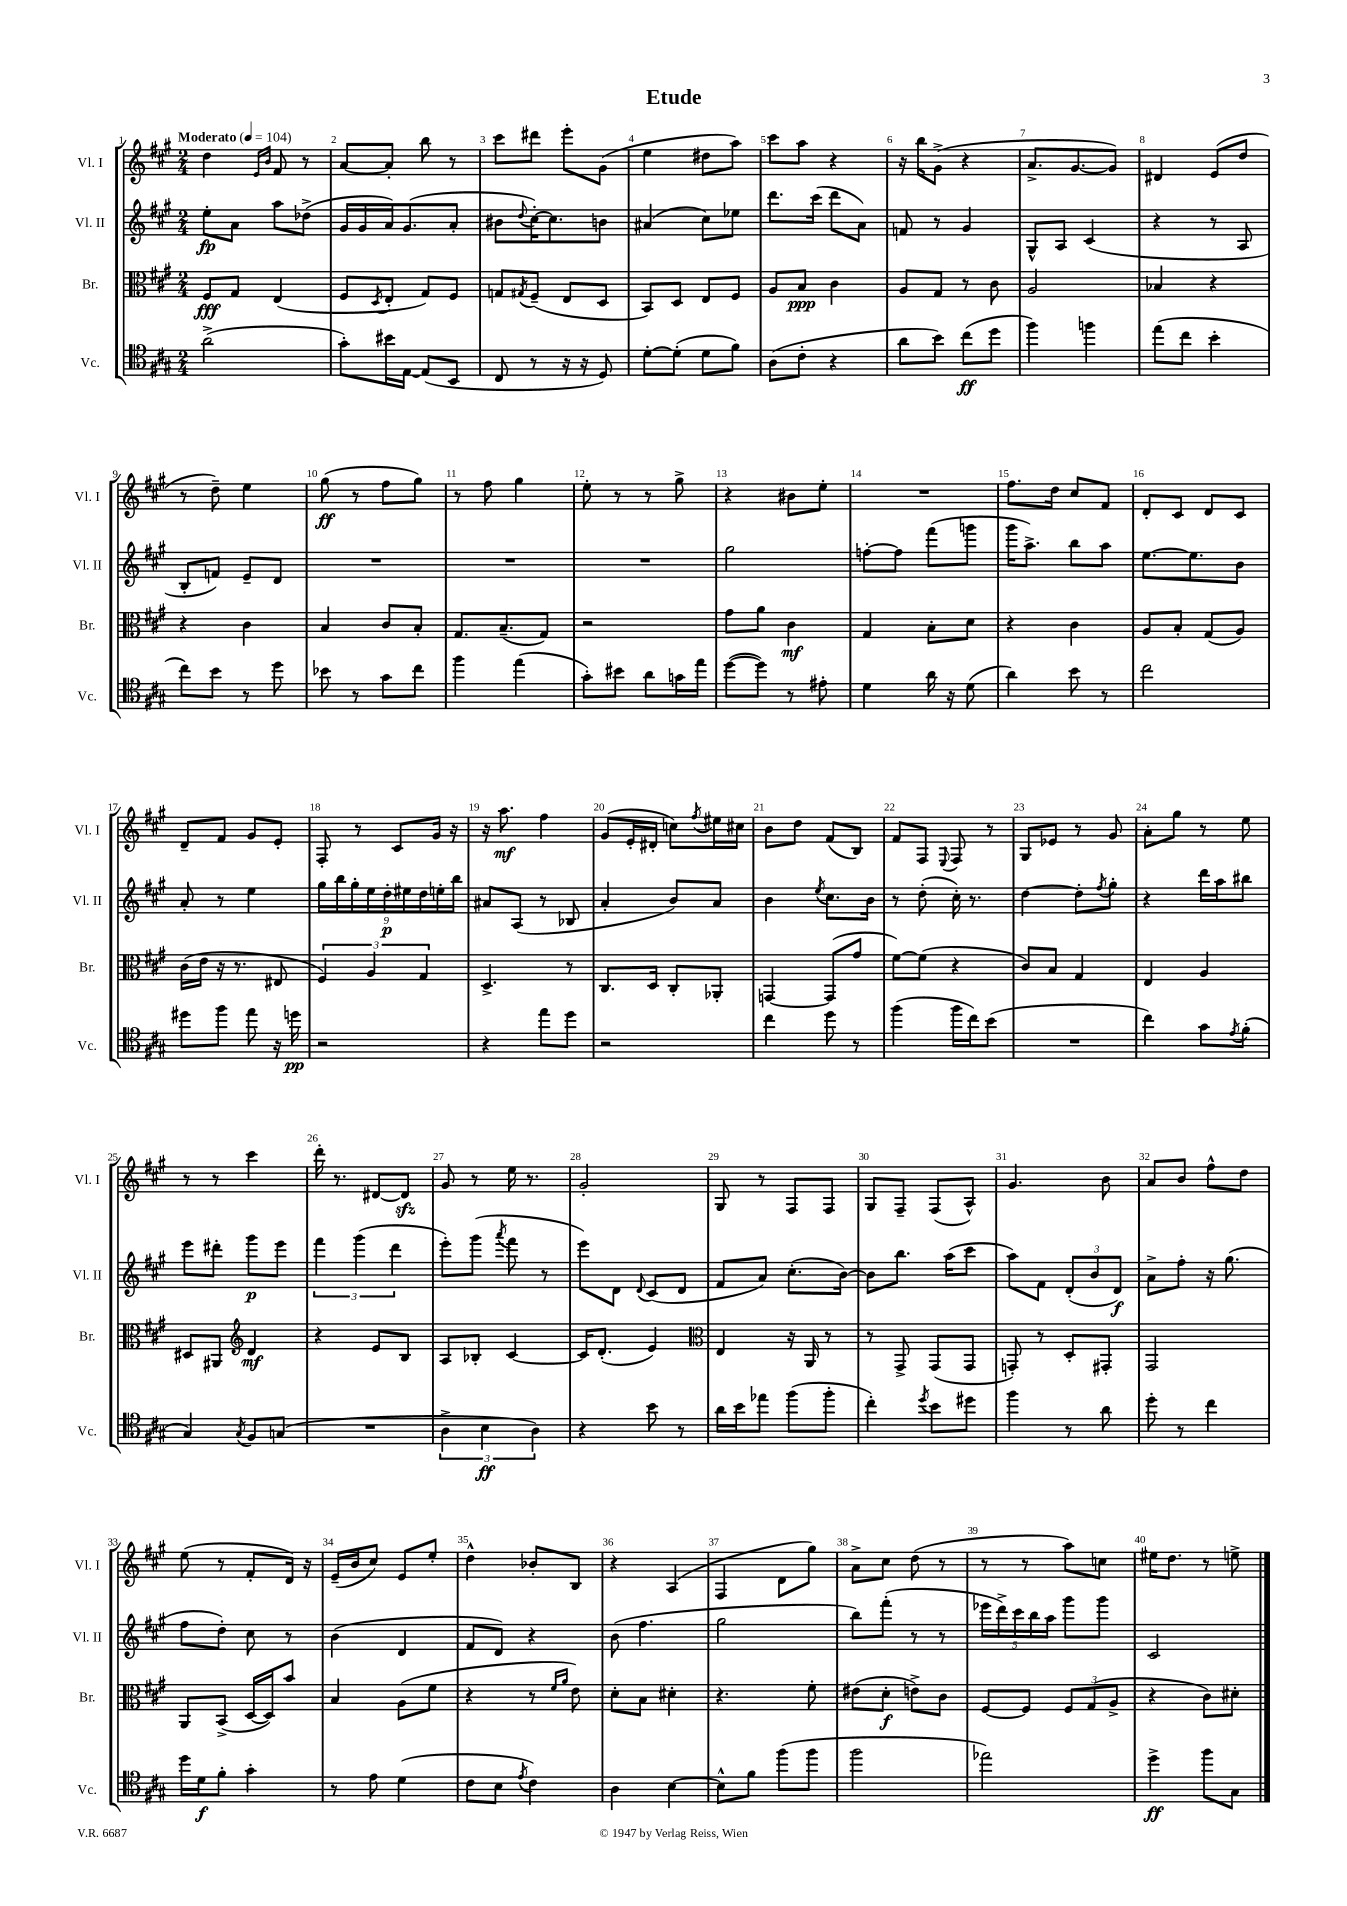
\header { title = "Etude" }
<<
\new StaffGroup <<
\new Staff = "s0" \with { instrumentName = "Vl. I" shortInstrumentName = "Vl. I" } {
    \clef treble \key a \major \numericTimeSignature \time 2/4 \tempo "Moderato" 4 = 104
    d''4 \grace { e'16 b'16 } fis'8 r8 |
    a'8~ a'8-. b''8 r8 |
    cis'''8 dis'''8 e'''8-. gis'8( |
    e''4 dis''8 a''8) |
    cis'''8 a''8 r4 |
    r16 b''16 gis'8->( r4 |
    a'8.-> gis'8.~ gis'8) |
    dis'4 e'8( d''8 |
    r8 d''8--) e''4 |
    gis''8\ff( r8 fis''8 gis''8) |
    r8 fis''8 gis''4 |
    e''8-. r8 r8 gis''8-> |
    r4 bis'8 e''8-. |
    R2 |
    fis''8. d''16 cis''8 fis'8 |
    d'8-. cis'8 d'8 cis'8 |
    d'8-- fis'8 gis'8 e'8-. |
    fis8-. r8 cis'8 gis'16 r16 |
    r16 a''8.\mf fis''4 |
    gis'8( e'16-. dis'16-. c''8) \acciaccatura { fis''8 } eis''16 cis''16 |
    b'8 d''8 fis'8( b8) |
    fis'8 fis8 \appoggiatura { e8 } fis8 r8 |
    gis8 ees'8 r8 gis'8 |
    a'8-. gis''8 r8 e''8 |
    r8 r8 cis'''4 |
    d'''16-. r8. dis'8~ dis'8\sfz |
    gis'8 r8 e''16 r8. |
    gis'2-. |
    gis8 r8 fis8 fis8 |
    gis8 fis8-- fis8( a8-^) |
    gis'4. b'8 |
    a'8 b'8 fis''8-^ d''8 |
    e''8( r8 fis'8-. d'16) r16 |
    e'16--( b'16 cis''8) e'8 e''8-. |
    d''4-^ bes'8-. b8 |
    r4 a4( |
    fis4 d'8 gis''8) |
    a'8-> cis''8 d''8( r8 |
    r8 r8 a''8) c''8 |
    eis''16 d''8. r8 e''8-> \bar "|." |
}
\new Staff = "s1" \with { instrumentName = "Vl. II" shortInstrumentName = "Vl. II" } {
    \clef treble \key a \major \numericTimeSignature \time 2/4
    e''8-.\fp a'8 a''8 des''8->( |
    gis'16 gis'16 a'16) gis'8.( a'8-. |
    bis'8 \appoggiatura { d''8 } cis''16~-.) cis''8. b'8 |
    ais'4( cis''8) ees''8 |
    d'''8. cis'''16( d'''8 a'8) |
    f'8 r8 gis'4 |
    gis8-^ a8 cis'4( |
    r4 r8 a8 |
    b8-. f'8) e'8-- d'8 |
    R2 |
    R2 |
    R2 |
    gis''2 |
    f''8~-. f''8 fis'''8( g'''8 |
    gis'''16 a''8.->) b''8 a''8 |
    e''8.~ e''8. b'8 |
    a'8-. r8 e''4 |
    \tuplet 9/8 { gis''16 b''16 gis''16-. e''16 d''16-.\p eis''16 d''16 e''16-. b''16 } |
    ais'8 a8( r8 bes8 |
    a'4-. b'8) a'8 |
    b'4 \acciaccatura { e''8 } cis''8. b'16 |
    r8 d''8-.( cis''16-.) r8. |
    d''4~ d''8-. \acciaccatura { fis''8 } gis''8-. |
    r4 d'''16 a''16 bis''8 |
    e'''8 dis'''8-. gis'''8\p e'''8 |
    \tuplet 3/2 { fis'''4 gis'''4( d'''4 } |
    e'''8-.) gis'''8( \acciaccatura { a'''8 } fis'''8 r8 |
    e'''8) d'8 \appoggiatura { d'8 } cis'8( d'8 |
    fis'8 a'8) cis''8.-.( b'16~) |
    b'8 b''8. a''16( cis'''8 |
    a''8) fis'8 \tuplet 3/2 { d'8-.( b'8 d'8\f) } |
    a'8-> fis''8-. r16 gis''8.( |
    fis''8 d''8-.) cis''8 r8 |
    b'4( d'4 |
    fis'8 d'8) r4 |
    b'8( fis''4. |
    gis''2 |
    b''8) fis'''8-.( r8 r8 |
    \tuplet 5/4 { ees'''16 d'''16->) cis'''16 b''16 a''16 } gis'''8 gis'''8 |
    cis'2 \bar "|." |
}
\new Staff = "s2" \with { instrumentName = "Br." shortInstrumentName = "Br." } {
    \clef alto \key a \major \numericTimeSignature \time 2/4
    fis8\fff gis8 e4( |
    fis8 \acciaccatura { d8 } e8-. gis8) fis8 |
    g8 \acciaccatura { gis8 } fis8--( e8 d8 |
    b,8) d8 e8 fis8 |
    a8 b8\ppp cis'4 |
    a8 gis8 r8 cis'8 |
    a2 |
    bes4 r4 |
    r4 cis'4 |
    b4 cis'8 b8-. |
    gis8. b8.--( gis8) |
    r2 |
    gis'8 a'8 cis'4\mf |
    gis4 b8-. d'8 |
    r4 cis'4 |
    a8 b8-. gis8( a8) |
    cis'16( e'16 r16 r8. eis8 |
    \tuplet 3/2 { fis4) a4 gis4 } |
    d4.-> r8 |
    cis8. d16 cis8-. aes,8-. |
    g,4~ g,8( gis'8 |
    fis'8~) fis'8( r4 |
    cis'8) b8 gis4 |
    e4 a4 |
    dis8 ais,8 \clef treble d'4\mf |
    r4 e'8 b8 |
    a8 bes8-. cis'4~ |
    cis'16 d'8.-.( e'4) |
    \clef alto e4 r16 a,16 r8 |
    r8 gis,8-> gis,8( gis,8 |
    g,8-.) r8 d8-. gis,8-. |
    gis,2 |
    a,8 b,8->( d16~ d16) b'8 |
    b4 a8( fis'8 |
    r4 r8 \grace { fis'16 a'16 } e'8) |
    d'8-. b8 dis'4-. |
    r4. fis'8-. |
    eis'8( d'8-.\f e'8->) cis'8 |
    fis8~ fis8 \tuplet 3/2 { fis8 gis8( a8-> } |
    r4 cis'8) dis'8-. \bar "|." |
}
\new Staff = "s3" \with { instrumentName = "Vc." shortInstrumentName = "Vc." } {
    \clef tenor \key a \major \numericTimeSignature \time 2/4
    a'2->( |
    gis'8-.) bis'16 e16~ e8( b,8 |
    cis8 r8 r16 r16 d8) |
    d'8~-. d'8-.( d'8 fis'8) |
    a8( cis'8-. r4 |
    a'8 b'8) cis''8\ff( d''8 |
    fis''4) f''4 |
    e''8( cis''8 b'4-. |
    cis''8) b'8 r8 d''8 |
    bes'8 r8 gis'8 cis''8 |
    fis''4 e''4( |
    gis'8-.) bis'8 a'8 g'16 e''16 |
    d''8~( d''8) r8 eis'8-. |
    d'4 a'16 r16 d'8( |
    a'4) b'8 r8 |
    cis''2 |
    dis''8 fis''8 e''8 r16 d''16\pp |
    r2 |
    r4 e''8 d''8 |
    r2 |
    cis''4 d''8 r8 |
    fis''4( fis''16 cis''16) b'8( |
    R2 |
    cis''4) gis'8 \acciaccatura { e'8 } fis'8-.( |
    gis4) \acciaccatura { gis8 } fis8 g8( |
    R2 |
    \tuplet 3/2 { a4-> b4\ff a4) } |
    r4 b'8 r8 |
    a'16 b'16 ees''8 fis''8( fis''8-. |
    cis''4-.) \acciaccatura { d''8 } b'8 dis''8 |
    fis''4 r8 a'8 |
    d''8-. r8 cis''4 |
    d''16 d'16\f fis'8-. gis'4-. |
    r8 e'8 d'4( |
    cis'8 b8 \acciaccatura { e'8 } cis'4) |
    a4 b4~ |
    b8-^ fis'8 fis''8( fis''8 |
    fis''2 |
    ees''2) |
    d''4->\ff fis''8 gis8 \bar "|." |
}
>>
>>
\layout { \context { \Score \override BarNumber.break-visibility = ##(#f #t #t) barNumberVisibility = #all-bar-numbers-visible } }
